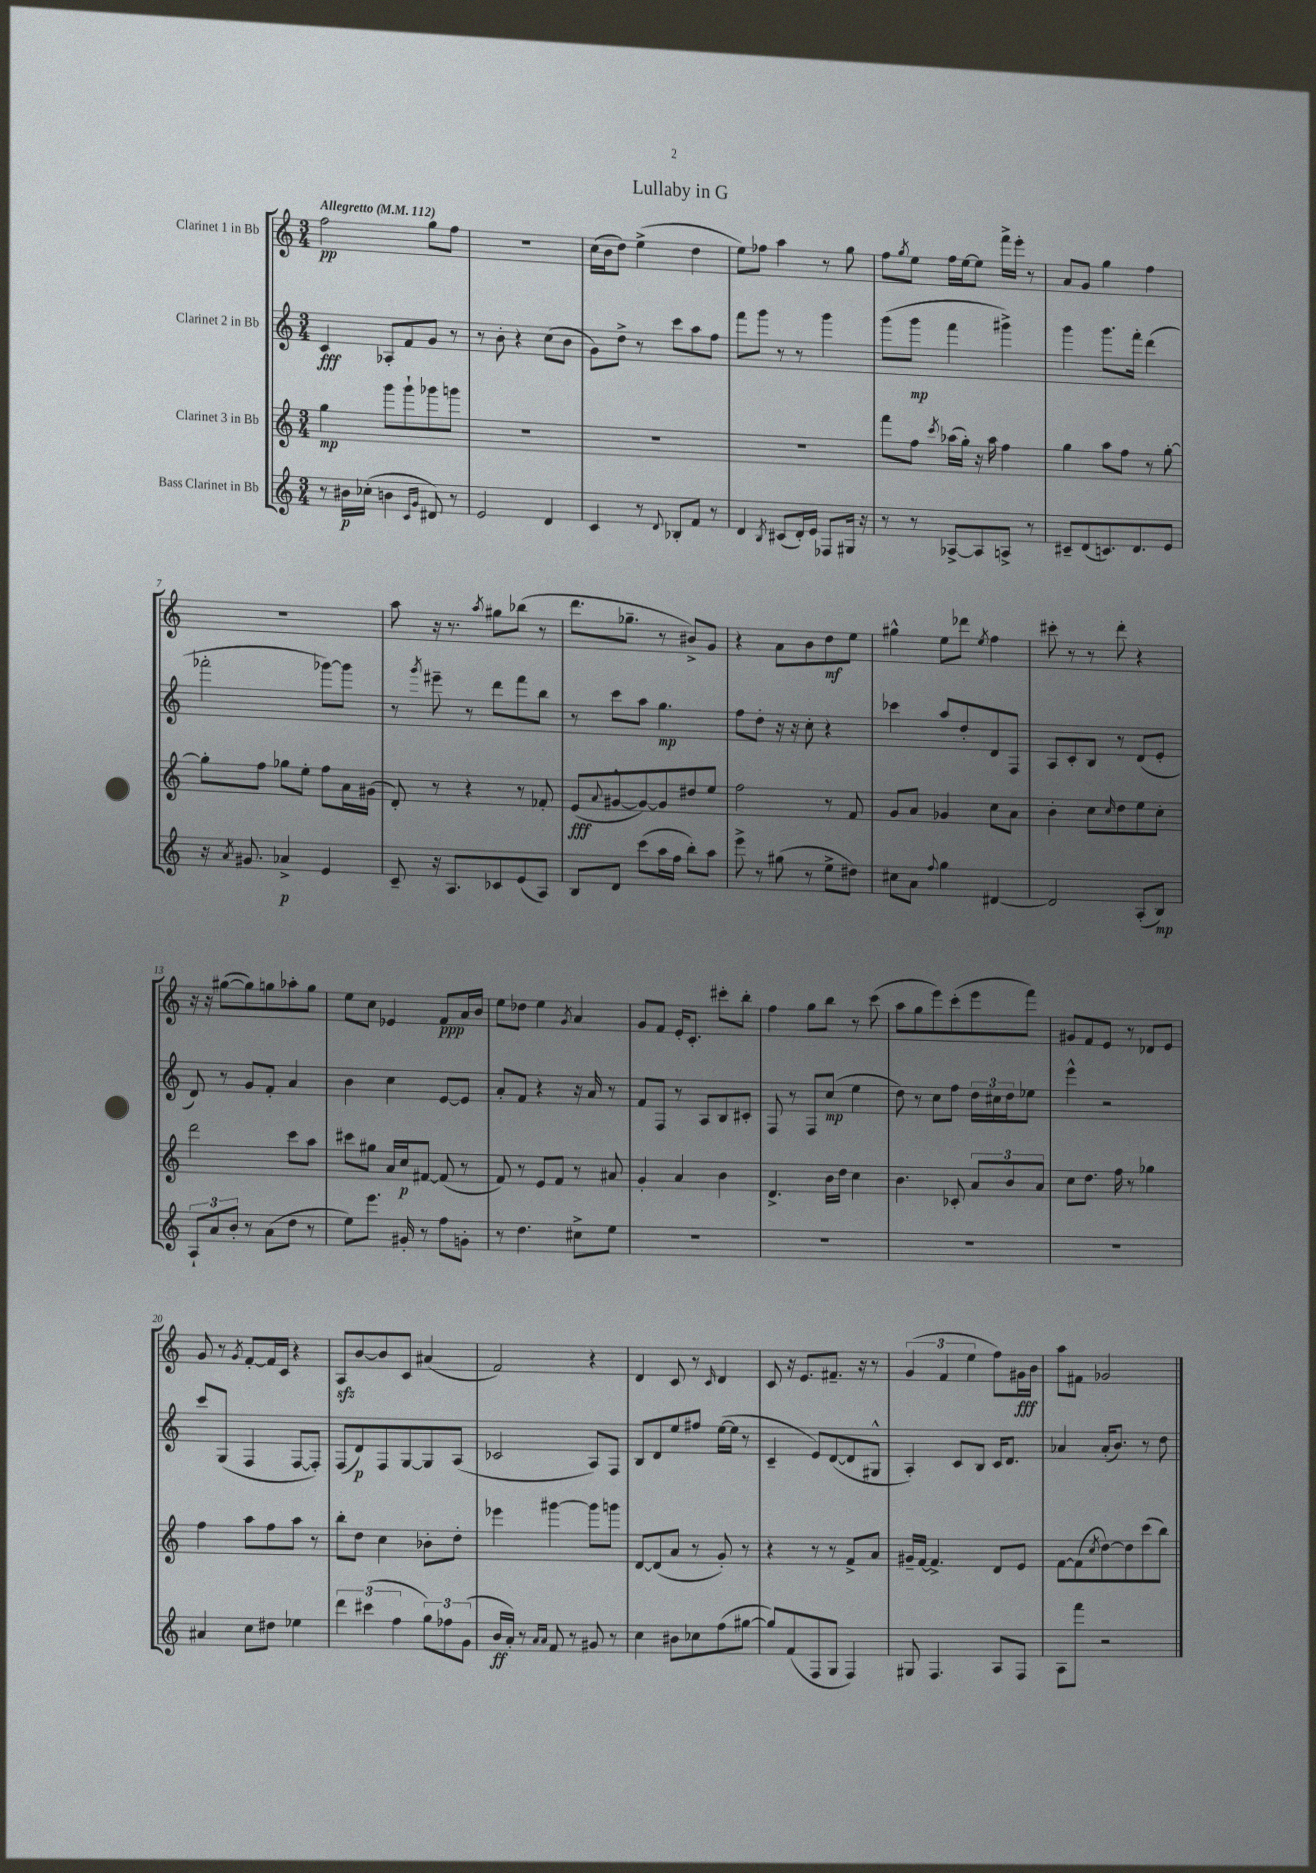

**kern	**kern	**kern	**kern
*staff4	*staff3	*staff2	*staff1
*clefG2	*clefG2	*clefG2	*clefG2
*k[]	*k[]	*k[]	*k[]
*M3/4	*M3/4	*M3/4	*M3/4
*MM112	*MM112	*MM112	*MM112
8r	4gg	4c	2ff
16b#	.	.	.
(16cc-'	.	.	.
4b	8ggg	8A-'	.
.	8ggg`	8f	.
16qqc	.	.	.
16qqg	.	.	.
8d#)	8ggg-	8g	8gg
8r	8ggg	8r	8ff
=	=	=	=
2e	2.r	8r	2.r
.	.	8b'	.
.	.	4r	.
4d	.	(8cc	.
.	.	8b	.
=	=	=	=
4c	2.r	8g)	(16cc
.	.	.	16b
.	.	8dd^	8dd)
8r	.	8r	(4ee^
8qqd	.	.	.
8B-'	.	8ccc	.
8f	.	8aa	4dd
8r	.	8ff	.
=	=	=	=
4d	2.r	8fff	8ee)
.	.	8ggg	8ff-
8qB	.	.	.
(8c#	.	8r	4aa
16d')	.	8r	.
16e	.	.	.
8F-	.	4ggg	8r
16G#	.	.	8gg
16r	.	.	.
=	=	=	=
8r	8fff	(8ggg	8ff
.	.	.	8qgg
8r	8ff	8ggg	8ee
.	8qccc	.	.
[8A-^	(16aa-	4fff	16ff
.	16gg')	.	[16ee
8A-]	16r	.	8ee]
.	16aa-	.	.
8A^	4ff	4ggg#^)	16fff^
.	.	.	16eee'
8r	.	.	8r
=	=	=	=
8c#~	4gg	4ggg	8a
(8d	.	.	8g
8.c)	8aa	8.ggg	4gg
.	8ff	.	.
8.d	.	16fff'	.
.	8r	(4ddd	4ff
8e	[8gg'	.	.
=	=	=	=
16r	8gg']	2fff-'	2.r
8qa	.	.	.
8.g#	.	.	.
.	8ff	.	.
4a-^	8gg-	.	.
.	8ee'	.	.
4e	8ff	[8ggg-)	.
.	16a	8ggg-]	.
.	(16g#	.	.
=	=	=	=
8c~	8d')	8r	8aa
.	.	8qggg	.
16r	8r	8eee#~	16r
8.A	.	.	8.r
.	4r	8r	.
.	.	.	8qaa
8c-	.	8ddd	8gg#
(8e	8r	8fff	(8bb-
8A)	8f-'	8bb	8r
=	=	=	=
8B	(8e	8r	8.ddd
.	8qqa	.	.
8d	[8g#^^	8ccc	.
.	.	.	8.gg-~
(8ccc	8g#_)	8aa	.
16aa	8g#]	4.gg	8r
16ff	.	.	.
8bb')	8dd#	.	8b#^)
8aa	8ee	.	8g
=	=	=	=
8eee^	2ff	8ff	4r
8r	.	8dd'	.
(8gg#	.	16r	8a
.	.	16r	.
8r	.	8cc'	8b
8ee^	8r	4r	8dd
8dd#)	8f	.	8ee
=	=	=	=
8cc#	8g	4ccc-	4gg#^^
8a	8a	.	.
8qqff	.	.	.
4gg	4g-	8aa	8ee
.	.	8dd'	8ddd-
.	.	.	8qee
[4d#	8cc	8d	4ff
.	8a	8F	.
=	=	=	=
2d#]	4b'	8A	8ccc#'
.	.	8c'	8r
.	8cc	8B	8r
.	16qqcc	.	.
.	8dd	8r	8ddd'
(8A'	8ee	(8d	4r
8B)	8cc'	8e'	.
=	=	=	=
12A`	2ddd	8d)	16r
.	.	.	16r
12a	.	.	.
.	.	8r	([8gg#
12b'	.	.	.
8r	.	8g	8gg#])
(8a	.	8f'	8gg
8dd	8ccc	4a	8aa-'
8r	8aa	.	8gg
=	=	=	=
8ee)	8ccc#	4b	8ee
8.eee	8gg#	.	8cc
.	16a	4cc	4e-
16g#'	16cc	.	.
8r	[8f#	.	.
8ff	(8f#]	[8e	8f
8g'	8r	8e]	16a
.	.	.	16b
=	=	=	=
8r	8f)	8a'	8ee
4.dd	8r	8f	8dd-
.	8e	4r	4ee
.	8f	.	.
.	.	.	8qg
8cc#^	8r	16r	4a
.	.	16a	.
8ee	8a#	8r	.
=	=	=	=
2.r	4g'	8f	8g
.	.	8F	8f
.	4a	8r	16e'
.	.	.	8.c'
.	.	8A	.
.	4b	8B	8ccc#'
.	.	8c#'	8bb'
=	=	=	=
2.r	4.d^	8F	4ff
.	.	8r	.
.	.	8F	8gg
.	16b	(8cc	8bb
.	16dd	.	.
.	4cc	4ee	8r
.	.	.	(8ccc
=	=	=	=
2.r	4.b	8dd)	8aa
.	.	8r	8gg
.	.	8cc	8eee)
.	8c-'	8ff	(8ccc'
.	12a	24dd	8eee
.	.	24cc#	.
.	12b	24dd	.
.	.	8ee-	8fff)
.	12a	.	.
=	=	=	=
2.r	8cc	4eee^^	8g#
.	8.dd	.	8f
.	.	2r	8e
.	16ff	.	.
.	8r	.	8r
.	4gg-	.	8d-
.	.	.	8e
=	=	=	=
4a#	4ff	8ccc	8g
.	.	(8G	8r
.	.	.	8qg
8cc	8aa	4F	[8f'
8dd#	8ff	.	16f]
.	.	.	16c
4ee-	8aa	[8F	4r
.	8r	8F'])	.
=	=	=	=
6ddd	8bb'	(8F	8A
.	8dd	8d)	[8b
(6ccc#	.	.	.
.	4cc	8F	8b]
6ff	.	.	.
.	.	[8G	8c
12gg)	8b-'	8G]	(4a#
12ff-	.	.	.
.	8dd'	(8A	.
(12g	.	.	.
=	=	=	=
16b	4eee-	2c-	2f)
16a')	.	.	.
8r	.	.	.
16qqa	.	.	.
16qqa	.	.	.
8f	[4ggg#	.	.
8r	.	.	.
8g#	8ggg#]	8A)	4r
8r	8ggg	8F	.
=	=	=	=
4cc	[8d	8B	4d
.	(8d]	8d	.
8b#	8a	8ee	8c
8cc-	8r	8ff#	8r
.	.	.	16qqc
(8ff	8g')	([16ee	4d
.	.	16ee]	.
[8gg#	8r	8r	.
=	=	=	=
8gg#])	4r	4c~	8c
(8f	.	.	16r
.	.	.	8.e
8F	8r	8e)	.
8G	8r	([8d	8.f#~
4F)	8f^	8d]	.
.	.	.	16r
.	8a	8G#^^	8r
=	=	=	=
8G#	16g#~	4A')	(6g
.	[16f	.	.
4.F	4.f^]	.	.
.	.	.	6f
.	.	8c	.
.	.	.	6ee
.	.	8B	.
8A	8d	16c	8ff)
.	.	8.d	.
8F	8e	.	16g#
.	.	.	16b
=	=	=	=
8A	[8f	4a-	8aa
8fff	(8f]	.	8f#
.	8qcc	.	.
2r	[8dd)	(16a-'	2g-
.	.	8.b)	.
.	8dd]	.	.
.	(8ccc	8r	.
.	8bb)	8dd	.
==	==	==	==
*-	*-	*-	*-
